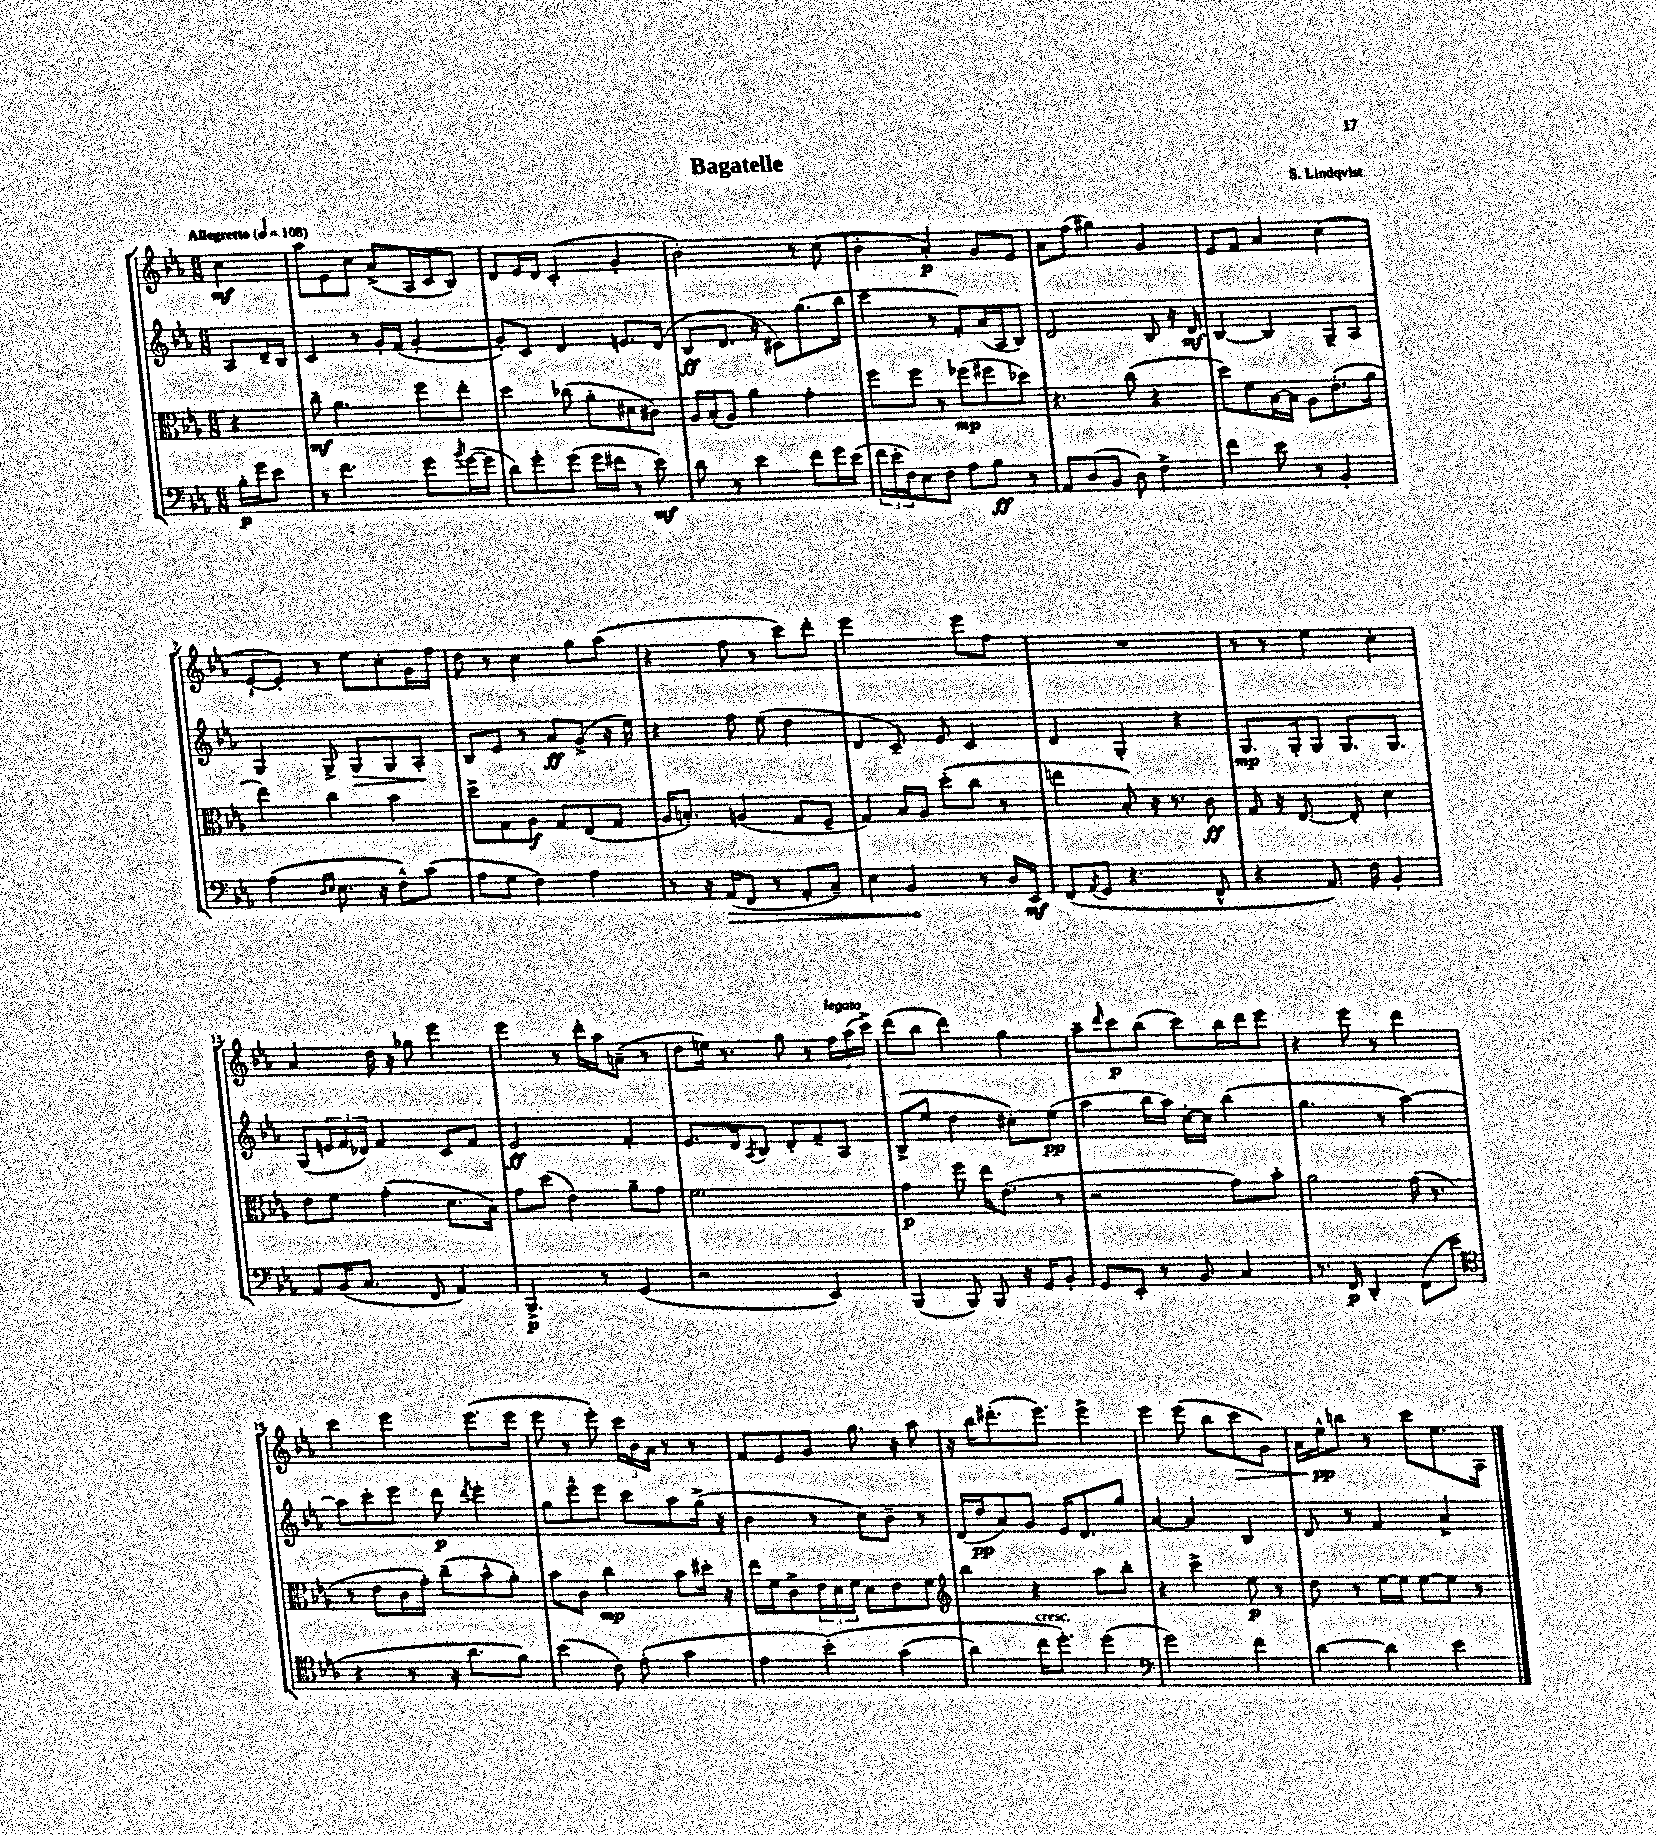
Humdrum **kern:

**kern	**dynam	**kern	**dynam	**kern	**dynam	**kern	**dynam
*part4	*part4	*part3	*part3	*part2	*part2	*part1	*part1
*staff4	*staff4	*staff3	*staff3	*staff2	*staff2	*staff1	*staff1
*clefF4	*	*clefC3	*	*clefG2	*	*clefG2	*
*k[b-e-a-]	*	*k[b-e-a-]	*	*k[b-e-a-]	*	*k[b-e-a-]	*
*M6/8	*	*M6/8	*	*M6/8	*	*M6/8	*
*MM108	*	*MM108	*	*MM108	*	*MM108	*
=	=	=	=	=	=	=	=
!	!	!	!	!	!	!LO:TX:a:B:t=Allegretto	!
16B-'\LL	p	4r	.	8A-/L	.	4cc\	mf
16g\J	.	.	.	.	.	.	.
8e-\J	.	.	.	16d~/L	.	.	.
.	.	.	.	16B-/JJ	.	.	.
=1	=1	=1	=1	=1	=1	=1	=1
8r	.	8cc~\	mf	4c/	.	8aa-\L	.
4.f\	.	4.a-\	.	.	.	8e-\	.
.	.	.	.	8r	.	8cc\J	.
.	.	.	.	16g'/LL	.	(8a-^/L	.
.	.	.	.	(16f/JJ	.	.	.
8g\L	.	8ff\L	.	[4g'/	.	16A-/L	.
.	.	.	.	.	.	16c/J	.
8qb-/	.	.	.	.	.	.	.
([16g\L	.	8ee-'\J	.	.	.	8B-/J)	.
16g\JJ]	.	.	.	.	.	.	.
=2	=2	=2	=2	=2	=2	=2	=2
8d\L)	.	4dd\	.	8g'/L])	.	8d/L	.
8g'\	.	.	.	8c/J	.	16e-/L	.
.	.	.	.	.	.	16d/JJ	.
(8g\J	.	(8cc-X\	.	4d/	.	(4c'/	.
16g\LL	.	8a-'\L	.	.	.	.	.
16f#X\JJ	.	.	.	.	.	.	.
8r	.	8d#X\	.	8.en/L	.	4g'/	.
8e-\)	mf	8c#X\J)	.	.	.	.	.
.	.	.	.	(16d/Jk	.	.	.
=3	=3	=3	=3	=3	=3	=3	=3
8d\	.	16A-/LL	.	8B-/L	ff	2b-'\)	.
.	.	(16B-'/J	.	.	.	.	.
8r	.	8A-/J)	.	8.d/J	.	.	.
4e-\	.	4a-\	.	.	.	.	.
.	.	.	.	16r	.	.	.
.	.	.	.	8c#X\L)	.	.	.
8f\L	.	4g'\	.	(8.gg\	.	8r	.
16g\L	.	.	.	.	.	(8cc\	.
(16e-\JJ	.	.	.	16bb-\Jk	.	.	.
=4	=4	=4	=4	=4	=4	=4	=4
24f\LL	.	8ff\L	.	4ccc\	.	4b-'\	.
24e-'\	.	.	.	.	.	.	.
24F\J)	.	.	.	.	.	.	.
8E-\	.	8ff\J	.	.	.	.	.
8F\J	.	8r	.	8r	.	4a-'/)	p
8A-\L	.	(8ff-X\L	mp	8f'/L)	.	.	.
8B-\J	ff	8ff#X\	.	(16a-/L	.	8g/L	.
.	.	.	.	16A-/J	.	.	.
8r	.	8dd-X\J)	.	8B-/J)	.	8e-/J	.
=5	=5	=5	=5	=5	=5	=5	=5
8AA-/L	.	4.r	.	2d/	.	8a-\L	.
(8D/	.	.	.	.	.	(8ff\J	.
8BB-/J	.	.	.	.	.	4gg#X\)	.
8D\)	.	(8cc\	.	.	.	.	.
4F^\	.	4r	.	8B-/	.	4g/	.
.	.	.	.	16r	.	.	.
.	.	.	.	16d/	mf	.	.
=6	=6	=6	=6	=6	=6	=6	=6
4f\	.	8dd\L)	.	[4B-/	.	8e-/L	.
.	.	8f\	.	.	.	8f/J	.
8e-\	.	[16B-\L	.	4B-/]	.	4a-/	.
.	.	16B-\JJ]	.	.	.	.	.
8r	.	8A-\L	.	.	.	.	.
4BB-'/	.	(8.e-'\	.	8G~/L	.	(4cc\	.
.	.	.	.	8A-/J	.	.	.
.	.	16a-\Jk	.	.	.	.	.
!!LO:LB:g=z
=7	=7	=7	=7	=7	=7	=7	=7
(4A-\	.	4ee-\)	.	4G/	.	[8e-`/L	.
.	.	.	.	.	.	8e-'/J])	.
16qqD/LL	.	.	.	.	.	.	.
16qqE-/JJ	.	.	.	.	.	.	.
8.E-\	.	4cc\	.	8G^/	.	8r	.
!	!	!	!	!	!LO:HP:b	!	!
.	.	.	.	8G/L	>	8ee-\L	.
16r	.	.	.	.	.	.	.
8F^^\L)	.	4b-\	.	8G/	.	8cc'\	.
(8c\J	.	.	.	8A-'/J	.	16g\L	.
.	.	.	.	.	.	16ff\JJ	.
.	.	.	.	.	]	.	.
=8	=8	=8	=8	=8	=8	=8	=8
8A-\L	.	8dd^\L	.	8B-/L	.	8dd\	.
8G\J	.	8G\	.	8e-/J	.	8r	.
4F\)	.	8A-\J	f	8r	.	4cc\	.
.	.	8G/L	.	8a-/L	ff	.	.
4A-\	.	(8E-/	.	(8g^/J	.	8gg\L	.
.	.	8G/J	.	16r	.	(8aa-\J	.
.	.	.	.	16ee-\)	.	.	.
=9	=9	=9	=9	=9	=9	=9	=9
8r	.	16A-/KL	.	4r	.	4r	.
.	.	8.Bn'/J)	.	.	.	.	.
16r	.	.	.	.	.	.	.
!	!LO:HP:b	!	!	!	!	!	!
(16AA-/KL	>	.	.	.	.	.	.
8FF/J	.	(4An/	.	8ff\	.	8ff\	.
8r	.	.	.	(8ee-\	.	8r	.
8AA-'/L	.	8G/L	.	4dd\	.	8ccc\L)	.
8C~/J)	.	8F~/J	.	.	.	8ddd'\J	.
=10	=10	=10	=10	=10	=10	=10	=10
4E-\	.	4G/)	.	4d/	.	2eee-\	.
4BB-/	.	16B-/LL	.	8c~/)	.	.	.
.	.	16A-/JJ	.	.	.	.	.
.	.	(8dd'\L	.	8e-/	.	.	.
8r	]	8cc\J	.	4c/	.	8eee-\L	.
16D/LL	.	8r	.	.	.	8ff\J	.
16EE-/JJ	mf	.	.	.	.	.	.
=11	=11	=11	=11	=11	=11	=11	=11
(8FF/L	.	4een\	.	4d/	.	2.r	.
8qAA-/	.	.	.	.	.	.	.
8GG/J	.	.	.	.	.	.	.
4.r	.	8B-'/)	.	4G'/	.	.	.
.	.	16r	.	.	.	.	.
.	.	8.r	.	.	.	.	.
.	.	.	.	4r	.	.	.
8FF^^/	.	8c\	ff	.	.	.	.
=12	=12	=12	=12	=12	=12	=12	=12
4r	.	8G/	.	8.G/L	mp	8r	.
.	.	16r	.	.	.	8r	.
.	.	[8.E-/	.	16G'/k	.	.	.
8.AA-/)	.	.	.	8G/J	.	4ee-\	.
.	.	8E-'/]	.	8.G/L	.	.	.
16F\	.	.	.	.	.	.	.
4BB-'/	.	4d\	.	.	.	4cc'\	.
.	.	.	.	8.G/J	.	.	.
!!LO:LB:g=z
=13	=13	=13	=13	=13	=13	=13	=13
8AA-/L	.	8e-\L	.	(8G/L	.	4a-/	.
(16BB-/K	.	8f\J	.	24en/L	.	.	.
.	.	.	.	24f/	.	.	.
8.C/J	.	.	.	.	.	.	.
.	.	.	.	24d-X/JJ)	.	.	.
.	.	(4g'\	.	4f/	.	16dd\	.
.	.	.	.	.	.	16r	.
8FF/	.	.	.	.	.	8gg-X\	.
4AA-/)	.	8.d\L	.	8c/L	.	4eee-\	.
.	.	.	.	8f/J	.	.	.
.	.	16B-\Jk)	.	.	.	.	.
=14	=14	=14	=14	=14	=14	=14	=14
4.BBB-^/	p	8g\L	.	2e-/	ff	4eee-\	.
.	.	(8dd\J	.	.	.	.	.
.	.	4e-\)	.	.	.	8r	.
8r	.	.	.	.	.	16ddd'\LL	.
.	.	.	.	.	.	16aa-\J	.
(4GG/	.	8a-~\L	.	4f'/	.	(8an~\J	.
.	.	8g\J	.	.	.	8r	.
=15	=15	=15	=15	=15	=15	=15	=15
2r	.	2.f\	.	8.e-/L	.	8dd\L	.
.	.	.	.	.	.	16een\Jk)	.
.	.	.	.	16d/k	.	8.r	.
.	.	.	.	8qA-/	.	.	.
.	.	.	.	8B-/J	.	.	.
.	.	.	.	8d'/L	.	8gg\	.
4EE-/)	.	.	.	8f~/	.	8r	.
!	!	!	!	!	!	!LO:TX:a:i:t=legato	!
.	.	.	.	8A-/J	.	24ff\LL	.
.	.	.	.	.	.	(24aa-\	.
.	.	.	.	.	.	24ccc^\JJ)	.
=16	=16	=16	=16	=16	=16	=16	=16
(4BBB-/	.	4g\	p	(8B-^/L	.	(8ddd\L	.
.	.	.	.	8ee-/J	.	8bb-\J	.
8BBB-/)	.	8ff\	.	4dd\	.	4ddd\)	.
8BBB-/	.	16ee-\KL	.	.	.	.	.
.	.	(8.e-\J	.	.	.	.	.
16r	.	.	.	8cc#X'\L)	.	4gg\	.
16GG/KL	.	.	.	.	.	.	.
8BB-'/J	.	8r	.	(8ee-\J	pp	.	.
=17	=17	=17	=17	=17	=17	=17	=17
8GG/L	.	2r	.	4aa-\	.	8aa-~\L	.
.	.	.	.	.	.	16qqddd/	.
8EE-'/J	.	.	.	.	.	8ccc\	p
8r	.	.	.	16bb-\LL	.	(8bb-\J	.
.	.	.	.	16aa-\JJ)	.	.	.
8BB-/	.	.	.	[16cc'\LL	.	8ccc\L)	.
.	.	.	.	16cc\JJ]	.	.	.
4C/	.	8g\L)	.	(4bb-\	.	16bb-\L	.
.	.	.	.	.	.	16ddd\J	.
.	.	8b-'\J	.	.	.	8eee-\J	.
=18	=18	=18	=18	=18	=18	=18	=18
8.r	.	2a-\	.	4.gg\	.	4r	.
16FF/	p	.	.	.	.	.	.
4DD'/	.	.	.	.	.	8eee-\	.
.	.	.	.	8r	.	8r	.
(8FF\L	.	(16g\	.	[4aa-\)	.	4ddd\	.
.	.	8.r	.	.	.	.	.
8e-\J	.	.	.	.	.	.	.
!!LO:LB:g=z
=19	=19	=19	=19	=19	=19	=19	=19
*clefC4	*	*	*	*	*	*	*
4r	.	8r	.	8aa-\L]	.	4ccc\	.
.	.	8e-\L	.	8ccc'\	.	.	.
8r	.	16c\L	.	8eee-\J	.	4eee-\	.
.	.	16g'\JJ)	.	.	.	.	.
16r	.	(8cc~\L	.	8ddd\	p	.	.
8.a-\L	.	.	.	.	.	.	.
.	.	.	.	8qddd/	.	.	.
.	.	8b-^^\	.	4eee-'\	.	(8.eee-\L	.
8f\J)	.	8a-'\J)	.	.	.	.	.
.	.	.	.	.	.	16eee-\Jk	.
=20	=20	=20	=20	=20	=20	=20	=20
(4b-\	.	8b-\L	.	8gg\L	.	8eee-\	.
.	.	8c\J	.	8eee-^^\	.	8r	.
8c\)	.	4cc\	mp	8eee-\J	.	8eee-'\)	.
(8e-'\	.	.	.	8ccc\L	.	24ccc\LL	.
.	.	.	.	.	.	24b-\	.
.	.	.	.	.	.	24a-\JJ	.
4g\	.	8b-\L	.	8aa-\	.	8r	.
.	.	16dd#X'\Jk	.	(16gg^\Jk	.	8r	.
.	.	16r	.	16r	.	.	.
=21	=21	=21	=21	=21	=21	=21	=21
4e-\	.	16ee-\LL	.	4b-\	.	8f/L	.
.	.	16f\J	.	.	.	.	.
.	.	8c^\	.	.	.	8e-/	.
(4b-'\)	.	24e-\L	.	8r	.	8g/J	.
.	.	24d\	.	.	.	.	.
.	.	24f\JJ	.	.	.	.	.
.	.	8d\L	.	8cc\L)	.	8.gg\	.
(4g\	.	8e-\	.	8b-~\J	.	.	.
.	.	.	.	.	.	16r	.
.	.	8f\J	.	8r	.	8aa-\	.
=22	=22	=22	=22	=22	=22	=22	=22
*	*	*clefG2	*	*	*	*	*
4a-\)	.	4bb-\	.	(16d/LL	.	16r	.
.	.	.	.	16dd/J	pp	16bb-\KL	.
.	.	.	.	8a-/)	.	(8.ddd#X'\	.
!LO:TX:a:i:t=cresc.	!	!	!	!	!	!	!
16cc\KL	.	4r	.	8g/J	.	.	.
8.dd'\J)	.	.	.	.	.	8.eee-\J)	.
.	.	.	.	16e-/KL	.	.	.
.	.	.	.	8.d/	.	.	.
(4dd\	.	8aa-\L	.	.	.	4eee-^\	.
.	.	8bb-'\J	.	8gg/J	.	.	.
=23	=23	=23	=23	=23	=23	=23	=23
*clefF4	*	*	*	*	*	*	*
2g\)	.	4r	.	[4a-/	.	4eee-\	.
.	.	4ccc^\	.	4a-/]	.	(8eee-\	.
.	.	.	.	.	.	8bb-\L	.
!	!	!	!	!	!	!	!LO:HP:b
4f\	.	8ee-\	p	4B-/	.	8ccc\	>
.	.	8r	.	.	.	8g\J)	.
=24	=24	=24	=24	=24	=24	=24	=24
[4d\	.	8dd\	.	8d/	.	16a-\LL	.
.	.	.	.	.	.	16ee-^^\J	pp
.	.	8r	.	8r	.	8bbn\J	]
4d\]	.	[16ee-\LL	.	4f/	.	8r	.
.	.	16ee-\JJ]	.	.	.	.	.
.	.	[8ee-\L	.	.	.	8ccc\L	.
4e-\	.	8ee-\J]	.	4a-^/	.	8.ee-\	.
.	.	8r	.	.	.	.	.
.	.	.	.	.	.	16A-\Jk	.
==	==	==	==	==	==	==	==
*-	*-	*-	*-	*-	*-	*-	*-
